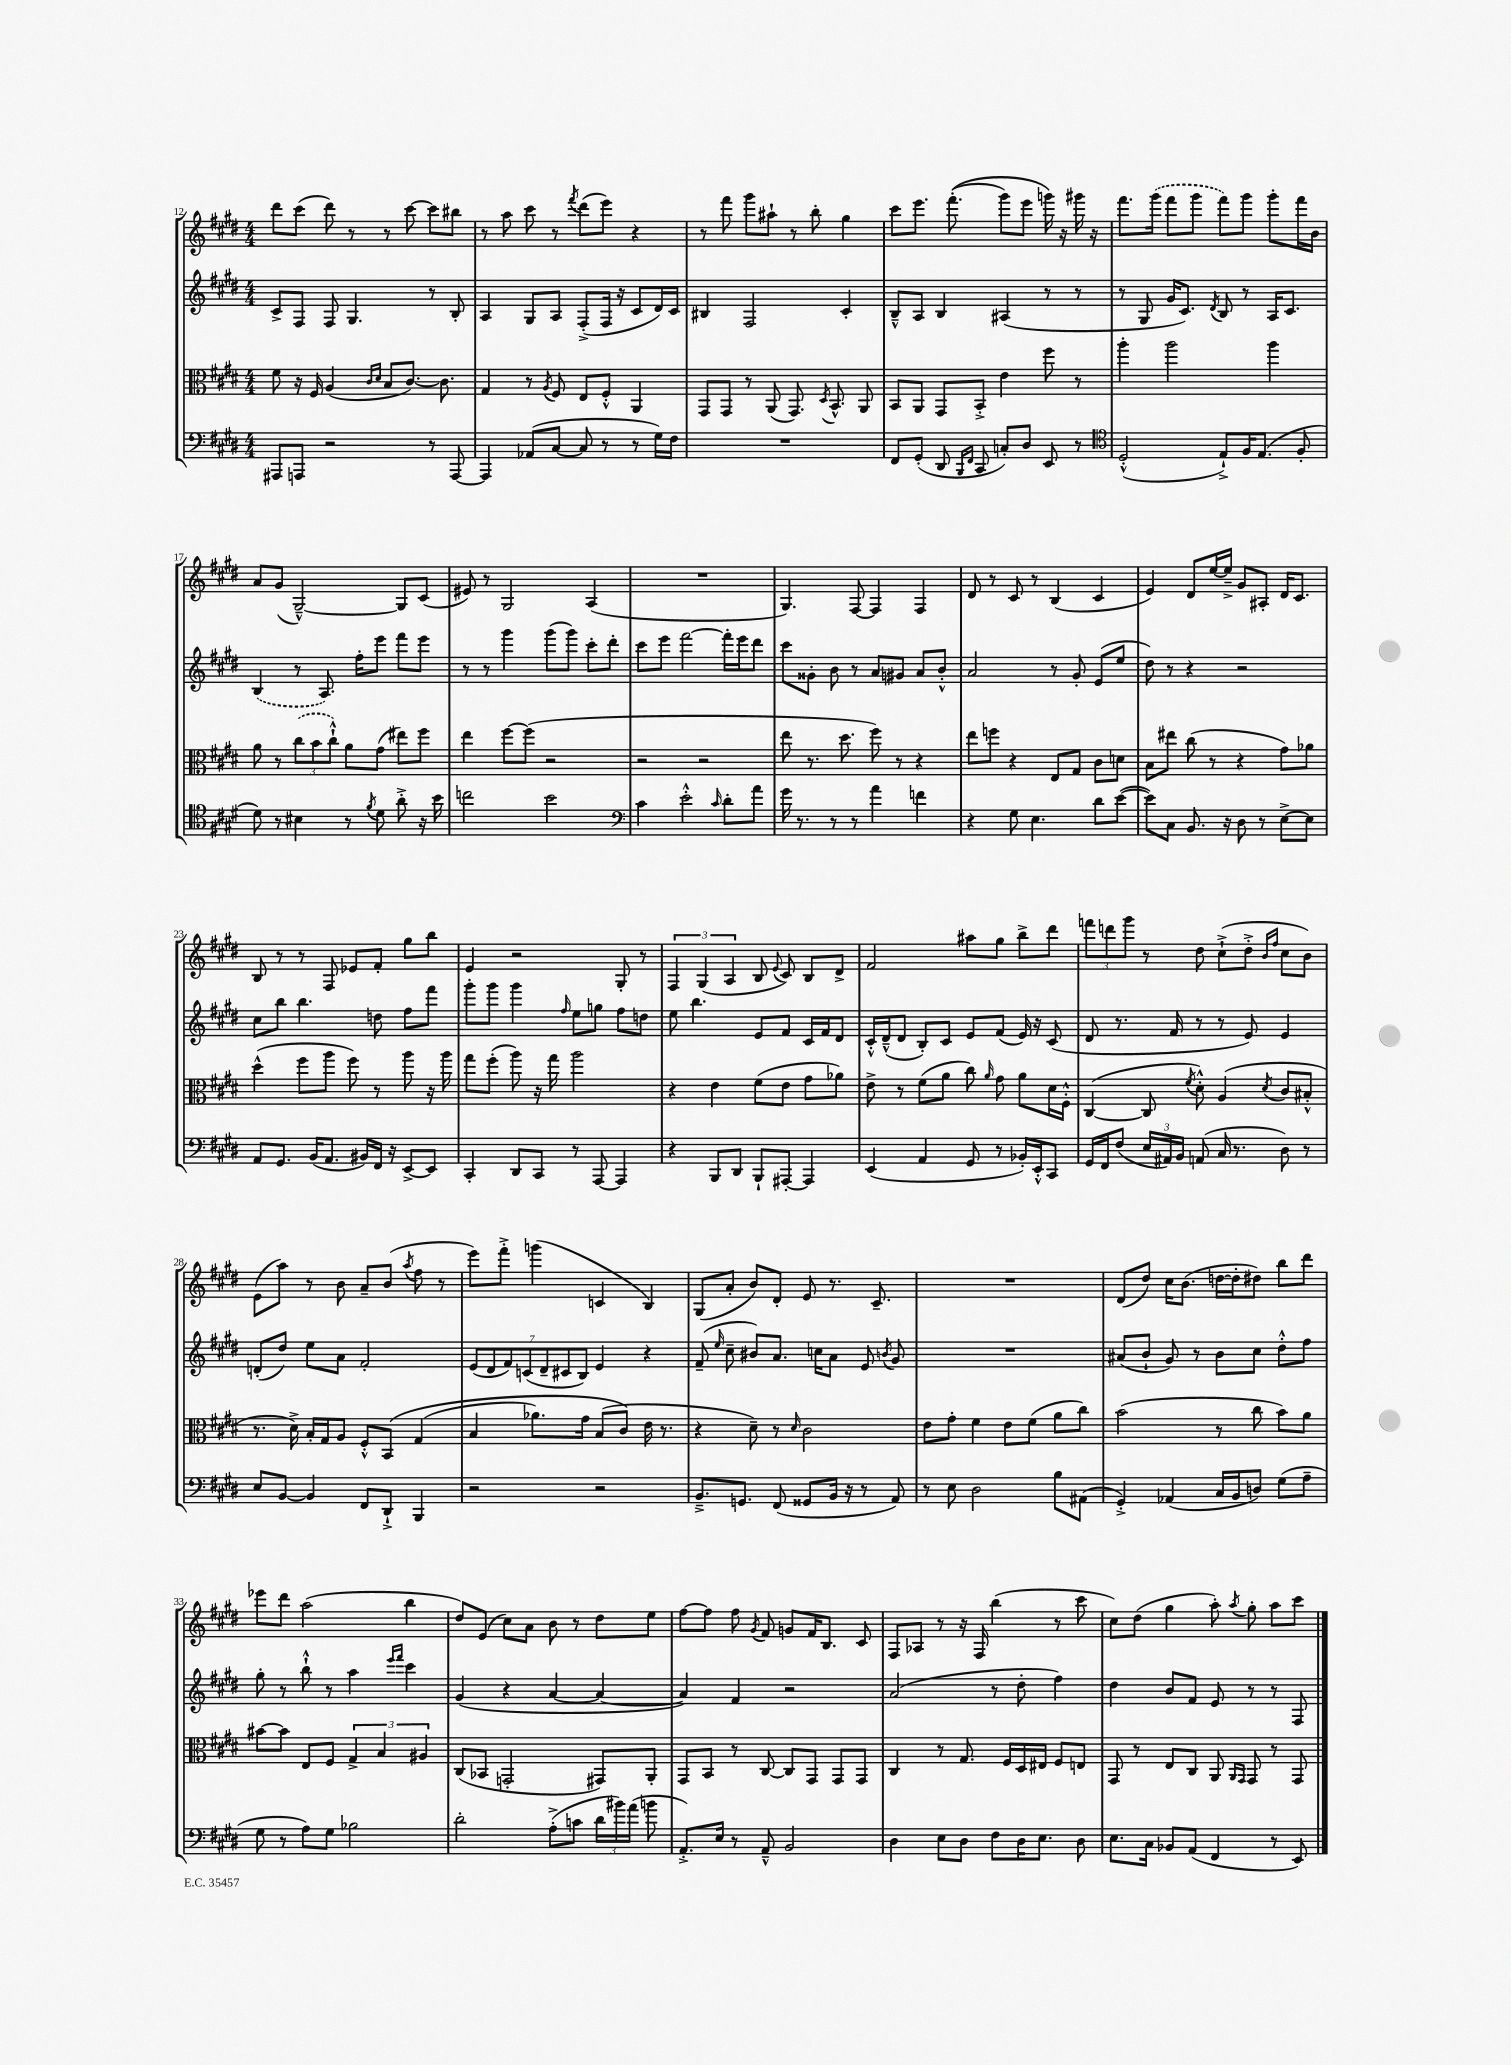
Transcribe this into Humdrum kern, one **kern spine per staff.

**kern	**kern	**kern	**kern
*staff4	*staff3	*staff2	*staff1
*clefF4	*clefC3	*clefG2	*clefG2
*k[f#c#g#d#]	*k[f#c#g#d#]	*k[f#c#g#d#]	*k[f#c#g#d#]
*M4/4	*M4/4	*M4/4	*M4/4
8AAA#	8f#	8c#^	8ddd#
8AAA	16r	8F#	(8ccc#
.	16F#	.	.
2r	(4A	8F#	8ddd#)
.	.	4.G#	8r
.	16qqc#	.	.
.	16qqd#	.	.
.	8B	.	8r
.	[8.c#)	.	[8ccc#
8r	.	8r	8ccc#]
.	8.c#]	.	.
[8AAA	.	8B'	8bb#
=	=	=	=
4AAA]	4G#	4A	8r
.	.	.	8aa
(8AA-	8r	8G#	8ccc#
.	8qA	.	.
[8C#	8F#	8A	8r
.	.	.	8qfff#
8C#]	8E	(8F#'^	(8ddd#
8r	8F#'^^	16F#	8eee)
.	.	16r	.
8r	4AA	8c#	4r
16G#)	.	16d#)	.
16F#	.	16c#	.
=	=	=	=
1r	8GG#	4B#	8r
.	8GG#	.	8fff#
.	8r	2F#	8ggg#
.	(8AA	.	8aa#`
.	8.GG#)	.	8r
.	.	.	8bb'
.	8qD#	.	.
.	8.BB^^	.	.
.	.	4c#'	4gg#
.	8AA	.	.
=	=	=	=
8FF#	8BB	8B~^^	8ccc#
(8GG#'	8AA	8A	8.eee
8DD#	8GG#	4B	.
.	.	.	&((8.fff#'
16qqBBB	.	.	.
16qqFF#	.	.	.
8CC#	8BB'^	.	.
8C')	4e	(4A#	8ggg#)
8D#	.	.	8eee
8EE	8ff#	8r	16ggg&)
.	.	.	16r
8r	8r	8r	16ggg#
.	.	.	16r
=	=	=	=
*clefC4	*	*	*
(2D#'^^	4aa'	8r	8.fff#
.	.	8G#	.
.	.	.	(16ggg#
.	2aa	16g#	8fff#
.	.	8.c#)	.
.	.	.	8ggg#
.	.	8qd#	.
8E`^)	.	8B	8fff#)
16F#	.	8r	8ggg#
(8.E	.	.	.
.	4aa	16A	8ggg#'
.	.	8.c#	.
8F#'	.	.	16fff#
.	.	.	16b
=	=	=	=
8d#)	8a	(4B	8a
8r	8r	.	(8g#
4B#	(12cc#	8r	[2G#~^^)
.	12b	.	.
.	.	8.A)	.
.	12cc#`^^)	.	.
8r	8a	.	.
.	.	16ff#'	.
8qf#	.	.	.
8d#	(8g#	8eee	.
8a'^	8ee#)	8fff#	8G#]
16r	8ff#	8eee	(8c#
16b	.	.	.
=	=	=	=
2cc	4ee	8r	8e#)
.	.	8r	8r
.	[8ff#	4ggg#	2G#
.	(8ff#]	.	.
2b	2r	(8ggg#	.
.	.	8ggg#)	.
.	.	8ccc#'	(4A
.	.	8ddd#'	.
=	=	=	=
*clefF4	*	*	*
4c#	2r	8ccc#	1r
.	.	8eee	.
2e'^^	.	[2fff#	.
.	2r	.	.
16qqc#	.	.	.
8d#'	.	16fff#']	.
.	.	16eee	.
8a	.	8ddd#	.
=	=	=	=
16g#	8ee	8ccc#	4.G#)
8.r	.	.	.
.	8.r	8g##'	.
8r	.	8b	.
.	8.dd#	.	.
8r	.	8r	[8F#
4a	8ff#)	8a	4F#]
.	8r	8g#	.
4f	4r	8a	4F#
.	.	8b'^^	.
=	=	=	=
4r	8ee	2a	8d#
.	8ff	.	8r
8G#	4r	.	8c#
4.E	.	.	8r
.	8E	8r	(4B
.	8G#	8g#'	.
8d#	8c#	(8e	4c#
([8e	8d	8ee	.
=	=	=	=
8e])	8B	8dd#)	4e)
8C#	8ee#	8r	.
8.BB	(8cc#	4r	8d#
.	8r	.	[16ee
16r	.	.	16ee~^]
8D#	4r	2r	8g#
8r	.	.	8A#'
[8E^	8g#)	.	16d#
.	.	.	8.c#
8E]	8a-	.	.
=	=	=	=
8AA	(4dd#^^	8cc#	8B
8.GG#	.	8bb	8r
.	8ff#	4.bb	8r
(16BB	.	.	.
8.AA	8aa	.	8F#
.	8ff#)	.	8e-
16BB#)	.	.	.
16FF#	8r	8dd	8f#'
16r	.	.	.
[8EE^	8aa	8ff#	8gg#
8EE]	16r	8fff#	8bb
.	16aa	.	.
=	=	=	=
4CC#'	8gg#	8ggg#'	4e
.	(8ff#'	8ggg#	.
8DD#	8aa)	4ggg#	2r
8CC#	16r	.	.
.	16gg#	.	.
.	.	16qqff#	.
8r	2aa	8ee	.
[8AAA	.	8gg	.
4AAA]	.	8ff#	8G#'
.	.	8dd	8r
=	=	=	=
4r	4r	8ee	6F#
.	.	4.bb	.
.	.	.	(6G#
8BBB	4e	.	.
.	.	.	6A
8DD#	.	.	.
8BBB`	(8f#	8e	8B
.	.	.	8qqe
[8AAA#'	8e	8f#	8c#)
4AAA#]	8g#	16c#	8B
.	.	16f#	.
.	8a-)	8d#	8d#^
=	=	=	=
(4EE	8e^	16c#'^^	2f#
.	.	(16d#~^^	.
.	8r	8d#	.
4AA	(8f#	8B')	.
.	8a	8c#	.
8GG#	8cc#)	8e	8aa#
.	16qqa	.	.
8r	8g#	(8f#	8gg#
16BB-')	8a	16e)	8bb^
16EE'^^	.	16r	.
8CC#	16d#	(8c#	8ddd#
.	16F#'^^	.	.
=	=	=	=
16GG#	([4C#	8d#	12fff
16FF#	.	.	.
.	.	.	12ddd
(8F#	.	8.r	.
.	.	.	12ggg#
24E	8C#]	.	8r
24AA#)	.	.	.
.	.	16f#	.
24BB	.	.	.
.	8qf#	.	.
(8AA	8d#'^^)	8r	8dd#
16C#	(4A	8r	(8cc#`^
8.r	.	.	.
.	.	8e)	8dd#'^
.	.	.	16qqb
.	8qd#	.	16qqff#
8D#)	8c#	4e	8cc#
8r	8B#'^^	.	8b)
=	=	=	=
8E	8.r	(8d'	(8e
[8BB	.	8dd#)	8aa)
.	16d#^)	.	.
4BB]	16B'	8ee	8r
.	16G#	.	.
.	8A	8a	8b
8FF#	8F#'^^	2f#'	8a~
8DD#`^	&(8BB	.	(8b
.	.	.	8qaa
4BBB	(4G#	.	8ff#
.	.	.	8r
=	=	=	=
2r	4B	(14e	8eee)
.	.	14d#	.
.	.	.	8fff#'^
.	.	14f#)	.
.	.	(14c	.
.	8.a-)	.	(4ggg
.	.	14d#~	.
.	.	14c#	.
.	.	14B)	.
.	16g#	.	.
2r	(8B	4e	4c
.	8c#&)	.	.
.	16e	4r	4B)
.	8.r	.	.
=	=	=	=
8.BB~^	4r	(8f#~	(8G#
.	.	16qqee	.
.	.	8cc#~	8a'
8.GG	.	.	.
.	8d#~)	8b#)	8b)
(8FF#	8r	8.a	8d#'
.	16qqd#	.	.
8GG##	2c#	.	8e
.	.	16cc	.
16BB	.	8a	8.r
16r	.	.	.
8r	.	8e	.
.	.	.	8.c#~
.	.	8qb	.
8AA)	.	8g#	.
=	=	=	=
8r	8e	1r	1r
8E	8g#'	.	.
2D#	4f#	.	.
.	8e	.	.
.	(8f#	.	.
8B	8a	.	.
(8AA#	8cc#)	.	.
=	=	=	=
4GG#'^)	(2b	(8a#	(8d#
.	.	8b`	8dd#)
(4AA-	.	8g#)	16cc#
.	.	.	(8.b
.	.	8r	.
16C#	8r	8b	[16dd
16BB	.	.	16dd']
8D)	8cc#	8cc#	8dd#)
(8G#	8b)	8dd#'^^	8bb
8A~	8a	8ff#	8ddd#
=	=	=	=
8G#	[8b#	8gg#'	8eee-
8r	8b#]	8r	8ddd#
8A)	8E	8bb`^^	(2aa
8G#	8F#	8r	.
2B-	6G#^	4aa	.
.	6B	.	.
.	.	16qqeee	.
.	.	16qqfff#	.
.	.	4ccc#	4bb
.	6A#	.	.
=	=	=	=
2d#'	(8C#	(4g#	8dd#)
.	8BB-	.	(8e
.	2GG'	4r	8cc#)
.	.	.	8a
(8A'^	.	[4a	8b
8c	.	.	8r
24d#	8GG#)	4a_	8dd#
24b#)	.	.	.
(24a	.	.	.
8b	8AA'	.	8ee
=	=	=	=
8.AA'^)	8GG#	4a])	[8ff#
.	8BB	.	8ff#]
16E	.	.	.
8r	8r	4f#	8ff#
.	.	.	8qg#
8AA~^^	[8C#	.	8f#
2BB	8C#]	2r	8g
.	8GG#	.	16f#
.	.	.	8.B
.	8GG#	.	.
.	8GG#	.	8c#
=	=	=	=
4D#	4C#	(2a	8F#
.	.	.	8A-
8E	8r	.	8r
8D#	8.G#	.	16r
.	.	.	16F#
8F#	.	8r	(4bb
.	16F#	.	.
16D#	16D#	8dd#'	.
8.E	16E#	.	.
.	8F#	4ff#)	8r
8D#	8E	.	8ccc#
=	=	=	=
8.E	8GG#	4dd#	8cc#)
.	8r	.	(8dd#
16C#	.	.	.
8BB-	8E	8b	4gg#
(8AA	8C#	8f#	.
4FF#	8AA	8e	8aa')
.	16qqAA	.	.
.	16qqGG#	.	8qaa
.	8GG#	8r	8gg#'
8r	8r	8r	8aa
8EE)	8GG#	8F#	8ccc#
==	==	==	==
*-	*-	*-	*-
